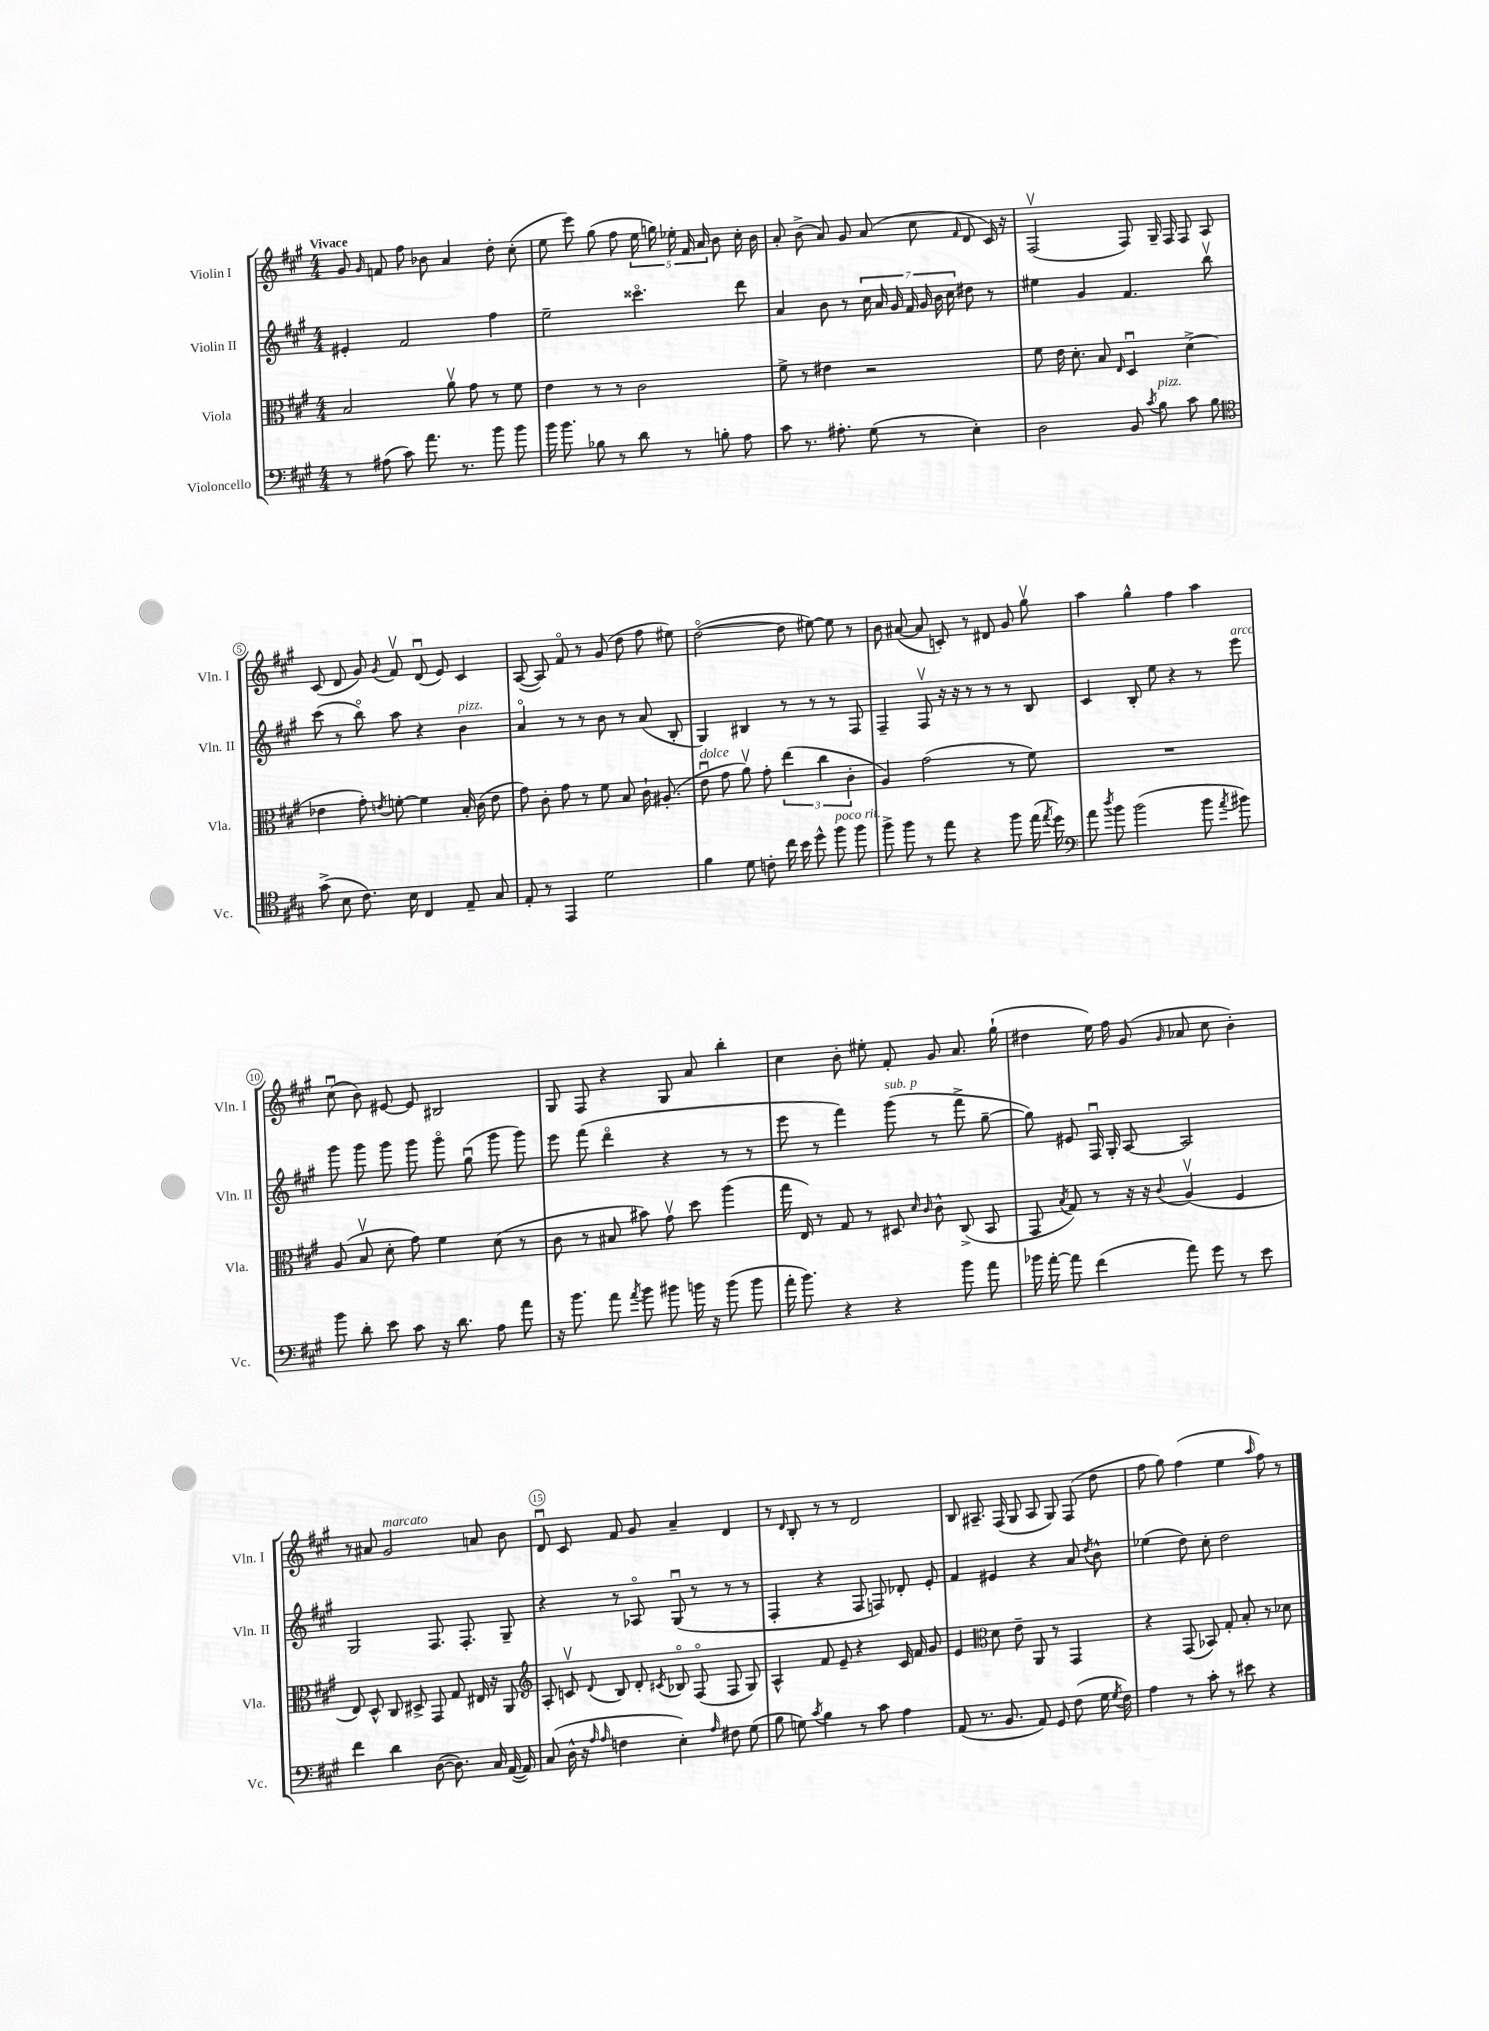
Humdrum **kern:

**kern	**kern	**kern	**kern
*part4	*part3	*part2	*part1
*staff4	*staff3	*staff2	*staff1
*I"Violoncello	*I"Viola	*I"Violin II	*I"Violin I
*I'Vc.	*I'Vla.	*I'Vln. II	*I'Vln. I
*clefF4	*clefC3	*clefG2	*clefG2
*k[f#c#g#]	*k[f#c#g#]	*k[f#c#g#]	*k[f#c#g#]
*M4/4	*M4/4	*M4/4	*M4/4
=1	=1	=1	=1
!	!	!	!LO:TX:a:B:t=Vivace
8r	2B/	4e#X'/	8g#/
.	.	.	16qqg#/
(8A#X\	.	.	8fn/
8c#\)	.	2f#/	8ff#\
8.a\	.	.	8b-X\
.	8av\	.	4a/
8.r	.	.	.
.	8g#\	.	.
8b\	8r	4ff#\	8dd'\
8b\	8f#\	.	(8cc#'\
=2	=2	=2	=2
16b\	4e\	2ee~\	8ee\
8.b\	.	.	.
.	.	.	8eee\)
8B-X\	8r	.	(8gg#\
8r	8r	.	8ff#\
8d\	2c#\	4.ccc##X\	20ee\
.	.	.	20ggn\)
.	.	.	20ee-X'\
8r	.	.	.
.	.	.	20f#/
.	.	.	20a/
8Bn'\	.	.	8b\
8A\	.	8ddd\	16cc#'\
.	.	.	16b\
=3	=3	=3	=3
8c#\	8f#^\	4a/	8a'/
8.r	8r	.	(8b^\
.	4e#X\	8b\	8a/)
8.A#X'\	.	.	.
.	.	8r	8g#/
(8G#\	2r	28cc#\	(8a/
.	.	28a/	.
.	.	28g#/	.
.	.	28f#/	.
8r	.	.	8cc#\
.	.	28g#/	.
.	.	28b\	.
.	.	28cc#\	.
.	.	.	16qqf#/
4E'\)	.	8dd#X\	8d/
.	.	8r	16c#/)
.	.	.	16r
=4	=4	=4	=4
2D\	8f#\	4ee#X\	(2F#v/
.	16e\	.	.
.	8.d'\	.	.
.	.	4g#/	.
.	8B/	.	.
.	16qqE/	.	.
8BB/	4Du/	4.f#/	8F#/)
8qc#/	.	.	.
!LO:TX:a:i:t=pizz.	!	!	!
8B\	.	.	16G#~/
.	.	.	16F#/
8c#\	(4d^\	.	8F#/
8B\	.	8bbv\	8A/
!!LO:LB:g=z
=5	=5	=5	=5
*clefC4	*	*	*
(8g#^\	4e-X\	(8ccc#\	(8c#/
8B\	.	8r	8d/
8.c#\)	8g#'\)	8bb\)	8g#/)
.	8qen/	.	8qg#/
.	[8fn'\	8aa\	8f#v/
16B\	.	.	.
4C#/	4f\]	4r	(8du/
.	.	.	8e/)
!	!	!LO:TX:a:i:t=pizz.	!
8E~/	16B'/	4b\	4c#/
.	(16c#\	.	.
8G#/	8e\	.	.
=6	=6	=6	=6
8E'/	8g#\)	4a/	([8A/
8r	8c#'\	.	8A/])
4EE/	8g#\	8r	8f#/
.	8r	8r	8r
2d\	8f#\	8b\	(8g#/
.	8B/	8r	8dd\
.	16c#`\	(8a/	8ff#\
.	(8.A#X'/	.	.
.	.	8B'/	8ee#X\)
=7	=7	=7	=7
!	!LO:TX:a:i:t=dolce	!	!
4f#\	8eu\	4G#/)	([2dd\
.	8g#\	.	.
8d\	8av\)	4B#X/	.
8cn'\	8g#'\	.	.
16cc#\	(6ee\	8r	8dd\]
16b\	.	.	.
8dd^^\	.	8r	[8ee#X\)
.	6cc#\	.	.
!LO:TX:a:i:t=poco rit.	!	!	!
8ff#\	.	8r	8ee#\]
.	6c#'\	.	.
8ff#\	.	8F#/	8r
=8	=8	=8	=8
8ff#^\	4A/)	4F#~/	8b\
8ff#\	.	.	([8a#X/
8r	(2g#\	8F#v/	8a#/]
8ee\	.	16r	8cn'/)
.	.	16r	.
4r	.	8r	8r
.	.	8r	8d#X/
8ff#\	8r	8r	8g#/
(16ee\	8f#\)	8B/	8gg#v\
8qee/	.	.	.
16dd\)	.	.	.
=9	=9	=9	=9
*clefF4	*	*	*
8a\	1r	4c#/	4aa\
8qdd/	.	.	.
8b\	.	.	.
(2b\	.	8B'/	4gg#^^\
.	.	8ee\	.
.	.	4r	4ff#\
8b\	.	8r	4aa\
8qa/	.	.	.
!	!	!LO:TX:a:i:t=arco	!
8b#X\)	.	8eee\	.
!!LO:LB:g=z
=10	=10	=10	=10
8b\	(8A/	8ggg#\	(8cc#u\
8d'\	8Bv/	8ggg#\	8b\)
8e\	8d'\	8ggg#\	[8e#X/
8c#\	8g#\)	8ggg#\	8e#/]
16r	4f#\	8ggg#\	2B#X/
8.d\	.	.	.
.	.	(8gg#u\	.
8A\	(8d\	8ggg#\	.
8a\	8r	8ggg#\)	.
=11	=11	=11	=11
16r	8c#\	8eee\	8G#/
8.b\	.	.	.
.	8r	(8fff#\	8F#/
8a\	8B#X/	4ddd\	4r
8qa/	.	.	.
8b\	8b#X\)	.	.
8b#X\	8g#v\	4r	8G#/
16bn\	8dd\	.	8a/
16r	.	.	.
(8b\	(4aa\	8r	4bb'\
8b\	.	8r	.
=12	=12	=12	=12
16a'\	16gg#\	8eee\	4cc#\
8.b\)	16E/)	.	.
.	8r	8r	.
4r	8G#/	4fff#\)	8b'\
.	8r	.	8ee#X'\
!	!	!LO:TX:a:i:t=sub. p	!
4r	8D#X/	(8ggg#\	8f#'/
.	16qqd/	.	.
.	16qqc#/	.	.
.	8c#^^\	8r	8g#/
8b\	(8C#^/	8fff#^\	8.a/
8a\	8BB/	[8gg#~\	.
.	.	.	(16gg#`\
=13	=13	=13	=13
16b-X\	8GG#/	8gg#\])	4dd#X\
[16a'\	.	.	.
.	8qB/	.	.
8a\]	8G#/)	8e#X/	.
(4f#\	8r	16F#u/	16ee\)
.	.	16G#'/	16ff#\
.	16r	[8A/	(8g#/
.	16r	.	.
.	8qqc#/	.	16qqg#/
8a\)	(4Av/	2A/]	8a-X/
8g#\	.	.	8cc#\
8r	4F#/	.	4b'\)
8e\	.	.	.
!!LO:LB:g=z
=14	=14	=14	=14
4f#\	8E/)	2G#/	8r
.	8D^^/	.	8a#X/
!	!	!	!LO:TX:a:i:t=marcato
4d\	8C#/	.	2g#/
.	8D#X^/	.	.
([8D\	8GG#/	8.F#/	.
8.D\])	8G#/	.	.
.	.	8.F#'/	.
.	16E#X/	.	8an/
16C#/	16r	.	.
([16AA/	8AA/	8G#~/	8b\
16AA/])	.	.	.
=15	=15	=15	=15
*	*clefG2	*	*
(8C#/	8A'/	4r	8du/
16D^^\	8cnv/	.	8c#/
16r	.	.	.
16qqA/	.	.	.
16qqA/	8qqd/	.	.
4Fn\	8B/	8r	8f#/
.	8d'/	8A-X/	8g#/
.	8qc#X/	.	.
4E'\)	8B-X/	(8G#u/	4a~/
.	(8F#/	8r	.
16qqA/	.	.	.
8F#X\	8F#/	8r	4d/
(8G#\	8G#/)	8r	.
=16	=16	=16	=16
8B\	4A^^/	4F#'/	8r
.	.	.	16qqd/
8Gn\)	.	.	8B'/
8qc#/	.	.	.
4B\	8f#/	4r	8r
.	8e~/	.	8r
8r	4r	8F#/	2d/
8c#\	.	8Fn/)	.
4A\	16c#/	8d-X'/	.
.	16f#/	.	.
.	8g#/	8e'/	.
=17	=17	=17	=17
(8AA/	4e/	4f#/	8B/
8.r	.	.	8.A#X~/
*	*clefC3	*	*
.	8d\	4e#X/	.
8.BB/	.	.	(16F#/
.	8e~\	.	8G#/
8AA/)	8AA/	4r	8A#/
8GG#/	8r	.	8G#/)
(8F#\	4GG#/	8a/	(8F#/
.	.	8qdd/	.
16G#\	.	8b^^\	8dd\
8qG#/	.	.	.
16F#\)	.	.	.
=18	=18	=18	=18
4A\	4r	(4ee-X\	8ff#\
.	.	.	8gg#\)
8r	(8GG#/	8dd\)	(4ff#\
8c#'\	8BB-X/)	8cc#'\	.
8r	8G#'/	2dd\	4ee\
8e#X\	8B'/	.	.
.	.	.	16qqaa/
4r	8r	.	8ff#\)
.	8d-X\	.	8r
==	==	==	==
*-	*-	*-	*-
